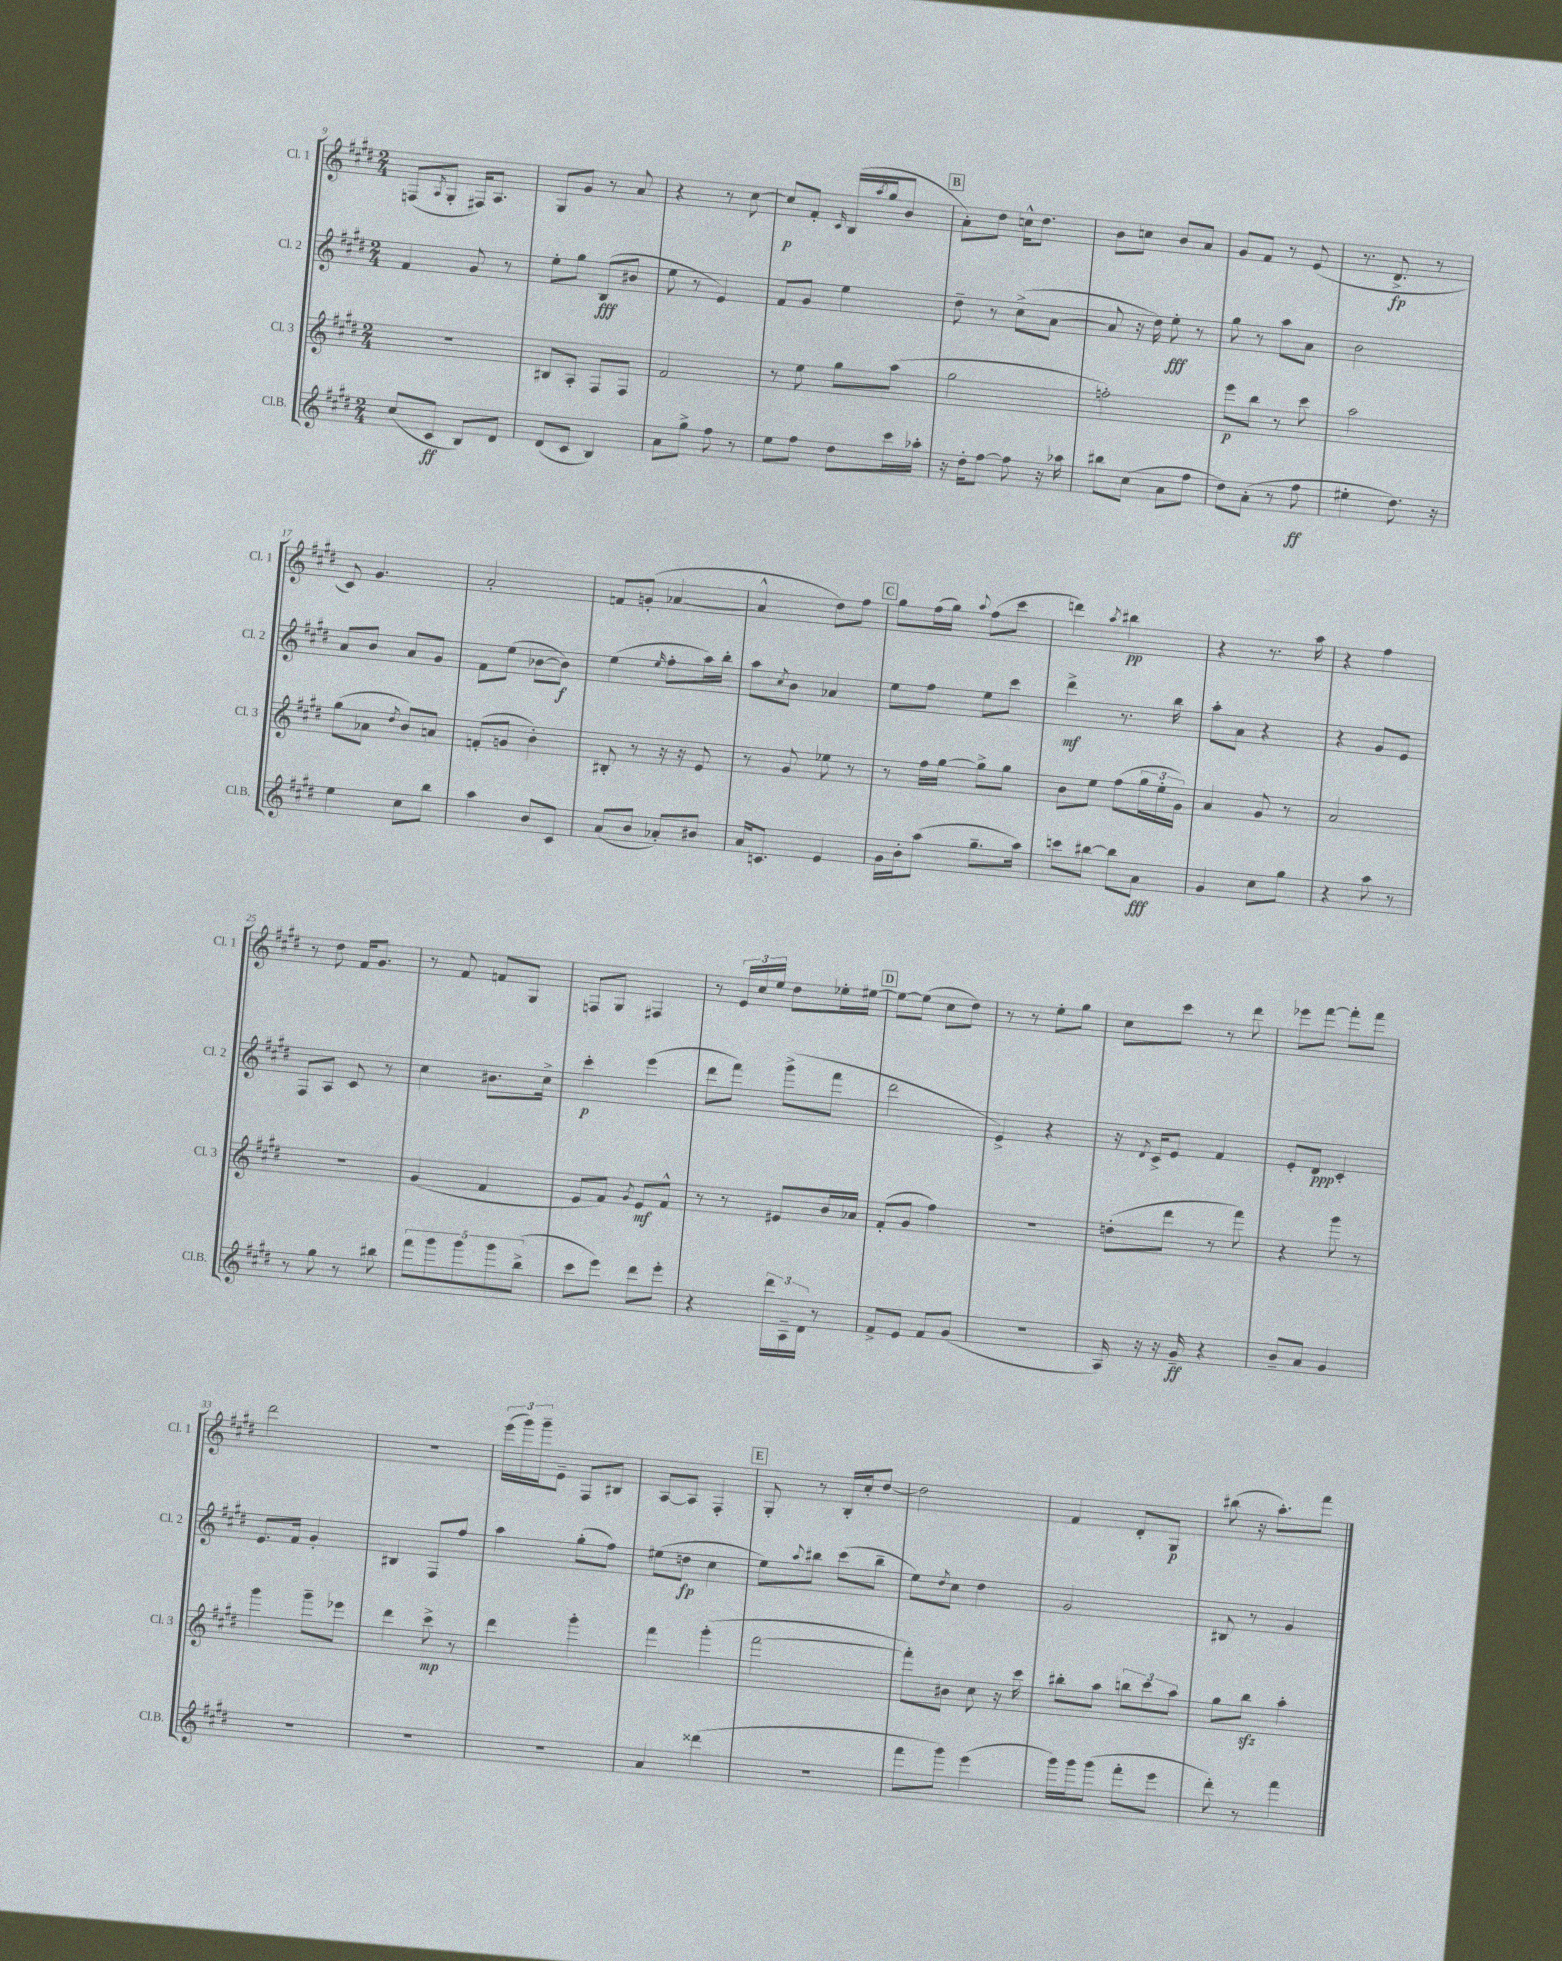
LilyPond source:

<<
\new StaffGroup <<
\new Staff = "s0" \with { instrumentName = "Cl. 1" shortInstrumentName = "Cl. 1" } {
    \clef treble \key e \major \numericTimeSignature \time 2/4
    f8( \acciaccatura { a8 } gis8-. fis16) a8. |
    gis8 gis'8 r8 a'8 |
    r4 r8 cis''8~ |
    cis''8\p fis'8-. \grace { cis'16 } b16( \acciaccatura { a''8 } gis''16 b'8 |
    \mark \markup { \box "B" } a'8-.) dis''8 c''16-^ dis''8. |
    b'8 c''8 b'8 a'8 |
    gis'8 fis'8 r8 e'8( |
    r8. dis'8.->\fp r8 |
    cis'8) gis'4. |
    a'2-. |
    f'8 g'8-.( aes'4~ |
    aes'4-^ dis''8) fis''8 |
    \mark \markup { \box "C" } gis''8 fis''16( gis''16) \appoggiatura { a''8 } fis''8( cis'''8 |
    d'''4) \acciaccatura { a''8 } bis''4\pp |
    r4 r8. a''16 |
    r4 fis''4 |
    r8 dis''8 fis'16 gis'8. |
    r8 fis'8 f'8 gis8 |
    f8 gis8 fis4 |
    r8 \tuplet 3/2 { e'16 cis''16 e''16 } dis''8 ees''16-. eis''16~ |
    \mark \markup { \box "D" } eis''8~ eis''8( cis''8 dis''8) |
    r8 r8 e''8-. gis''8 |
    cis''8 cis'''8 r8 dis'''8 |
    ees'''8 fis'''8~ fis'''8-. fis'''8 |
    dis'''2 |
    r2 |
    \tuplet 3/2 { e'''16( gis'''16) gis'''16-- } e'8-- fis8 bis8 |
    a8~ a8 fis4-. |
    \mark \markup { \box "E" } gis8-. r8 b16-. cis''16-. dis''8~ |
    dis''2 |
    fis'4 dis'8-. gis8\p |
    bis''8( r16 a''8.-.) fis'''8 \bar "|." |
}
\new Staff = "s1" \with { instrumentName = "Cl. 2" shortInstrumentName = "Cl. 2" } {
    \clef treble \key e \major \numericTimeSignature \time 2/4
    fis'4 gis'8 r8 |
    e''8-. gis''8 b8\fff( bis'8 |
    e''8 r8 e'4) |
    fis'8 gis'8 e''4 |
    \mark \markup { \box "B" } dis''8-- r8 cis''8->( a'8~ |
    a'8 r16 dis''16) e''8-.\fff r8 |
    gis''8 r8 a''8 a'8 |
    b'2 |
    a'8 b'8 a'8 gis'8 |
    fis'8 e''8( bes'8~ bes'8\f) |
    e''4( \grace { e''16 } fis''8-. a''16) b''16-. |
    a''8 \acciaccatura { cis''8 } b'8 aes'4 |
    \mark \markup { \box "C" } e''8 fis''8 e''8 cis'''8 |
    dis'''4->\mf r8. b''16 |
    a''8-. a'8 r4 |
    r4 gis'8 e'8 |
    fis8 a8 cis'8 r8 |
    cis''4 bis'8. cis''16-> |
    cis'''4-.\p e'''4( |
    dis'''8 fis'''8) gis'''8->( fis'''8 |
    \mark \markup { \box "D" } dis'''2 |
    e'4->) r4 |
    r16 \acciaccatura { dis'8 } cis'16-> e'8 fis'4 |
    e'8-. dis'8\ppp cis'4-. |
    e'8. fis'16 gis'4-. |
    bis4 fis8 fis''8 |
    a''4 gis''8-.( fis''8) |
    eis''8( d''8\fp cis''4 |
    \mark \markup { \box "E" } e''8) \appoggiatura { a''8 } bis''8 cis'''8( bis''8-- |
    e''8) \acciaccatura { dis''8 } cis''8 dis''4 |
    gis'2 |
    bis8 r8 gis'4 \bar "|." |
}
\new Staff = "s2" \with { instrumentName = "Cl. 3" shortInstrumentName = "Cl. 3" } {
    \clef treble \key e \major \numericTimeSignature \time 2/4
    R2 |
    bis8 a8-. fis8 fis8 |
    fis'2 |
    r8 e''8 gis''8 a''8( |
    \mark \markup { \box "B" } gis''2 |
    f''2-.) |
    e'''8\p b''8 r8 cis'''8 |
    a''2 |
    gis''8( aes'8 \acciaccatura { dis''8 } b'8) a'8 |
    f'8-.( g'8 b'4-.) |
    bis8-. r8 r16 r16 e'8 |
    r8 gis'8 ees''8 r8 |
    \mark \markup { \box "C" } r8 fis''16 gis''16~ gis''8-> gis''8 |
    b'8 e''8 fis''8( \tuplet 3/2 { gis''16 e''16-. gis'16) } |
    a'4 gis'8 r8 |
    a'2 |
    r2 |
    gis'4( fis'4 |
    e'8 fis'8) \acciaccatura { gis'8 } e'8\mf fis'8-^ |
    r8 r8 eis'8 b'16 aes'16 |
    \mark \markup { \box "D" } fis'8-.( gis'8 fis''4) |
    R2 |
    d''8-.( dis'''8 r8 fis'''8) |
    r4 gis'''8 r8 |
    gis'''4 gis'''8-- ees'''8 |
    dis'''4 cis'''8->\mp r8 |
    dis'''4 gis'''4-. |
    fis'''4 gis'''4-.( |
    \mark \markup { \box "E" } fis'''2~ |
    fis'''8-.) bis'8 cis''8 r16 cis'''16 |
    bis''8-. a''8 \tuplet 3/2 { b''8 cis'''8 a''8 } |
    gis''8 b''8\sfz a''4-. \bar "|." |
}
\new Staff = "s3" \with { instrumentName = "Cl.B." shortInstrumentName = "Cl.B." } {
    \clef treble \key e \major \numericTimeSignature \time 2/4
    cis''8( cis'8\ff b8) dis'8 |
    dis'8( cis'8 b4) |
    a'8 gis''8-> fis''8 r8 |
    e''8 fis''8 dis''8 cis'''16 aes''16-. |
    \mark \markup { \box "B" } r16 dis''16-. fis''8~ fis''8 r16 aes''16 |
    bis''8 cis''8( a'8 fis''8 |
    dis''8) a'8-.( r8 fis''8\ff |
    eis''4-. dis''8.) r16 |
    e''4 cis''8 b''8 |
    a''4 b'8 cis'8 |
    a'8( b'8 aes'8-.) bis'8 |
    a'16 c'8. e'4 |
    \mark \markup { \box "C" } gis'16 b'16-. a''8( gis''8.-- a''16) |
    c'''8 bis''8~ bis''8 a'8\fff |
    gis'4 cis''8 gis''8 |
    r4 a''8 r8 |
    r8 gis''8 r8 bis''8 |
    \tuplet 5/4 { fis'''8 gis'''8 gis'''8 gis'''8 b''8->( } |
    cis'''8 e'''8) dis'''8 e'''8-. |
    r4 \tuplet 3/2 { dis'''16 a16-- dis'16 } r8 |
    \mark \markup { \box "D" } fis'8-> e'8 fis'8 gis'8( |
    R2 |
    a16) r16 r16 gis'16--\ff r4 |
    b'8-- a'8 gis'4 |
    R2 |
    R2 |
    R2 |
    a'4 disis'''4( |
    \mark \markup { \box "E" } R2 |
    fis'''8 gis'''8) e'''4( |
    gis'''16) gis'''16 gis'''8( fis'''8-. e'''8 |
    dis'''8-.) r8 fis'''4 \bar "|." |
}
>>
>>
\layout { \context { \Score currentBarNumber = #9 } }
